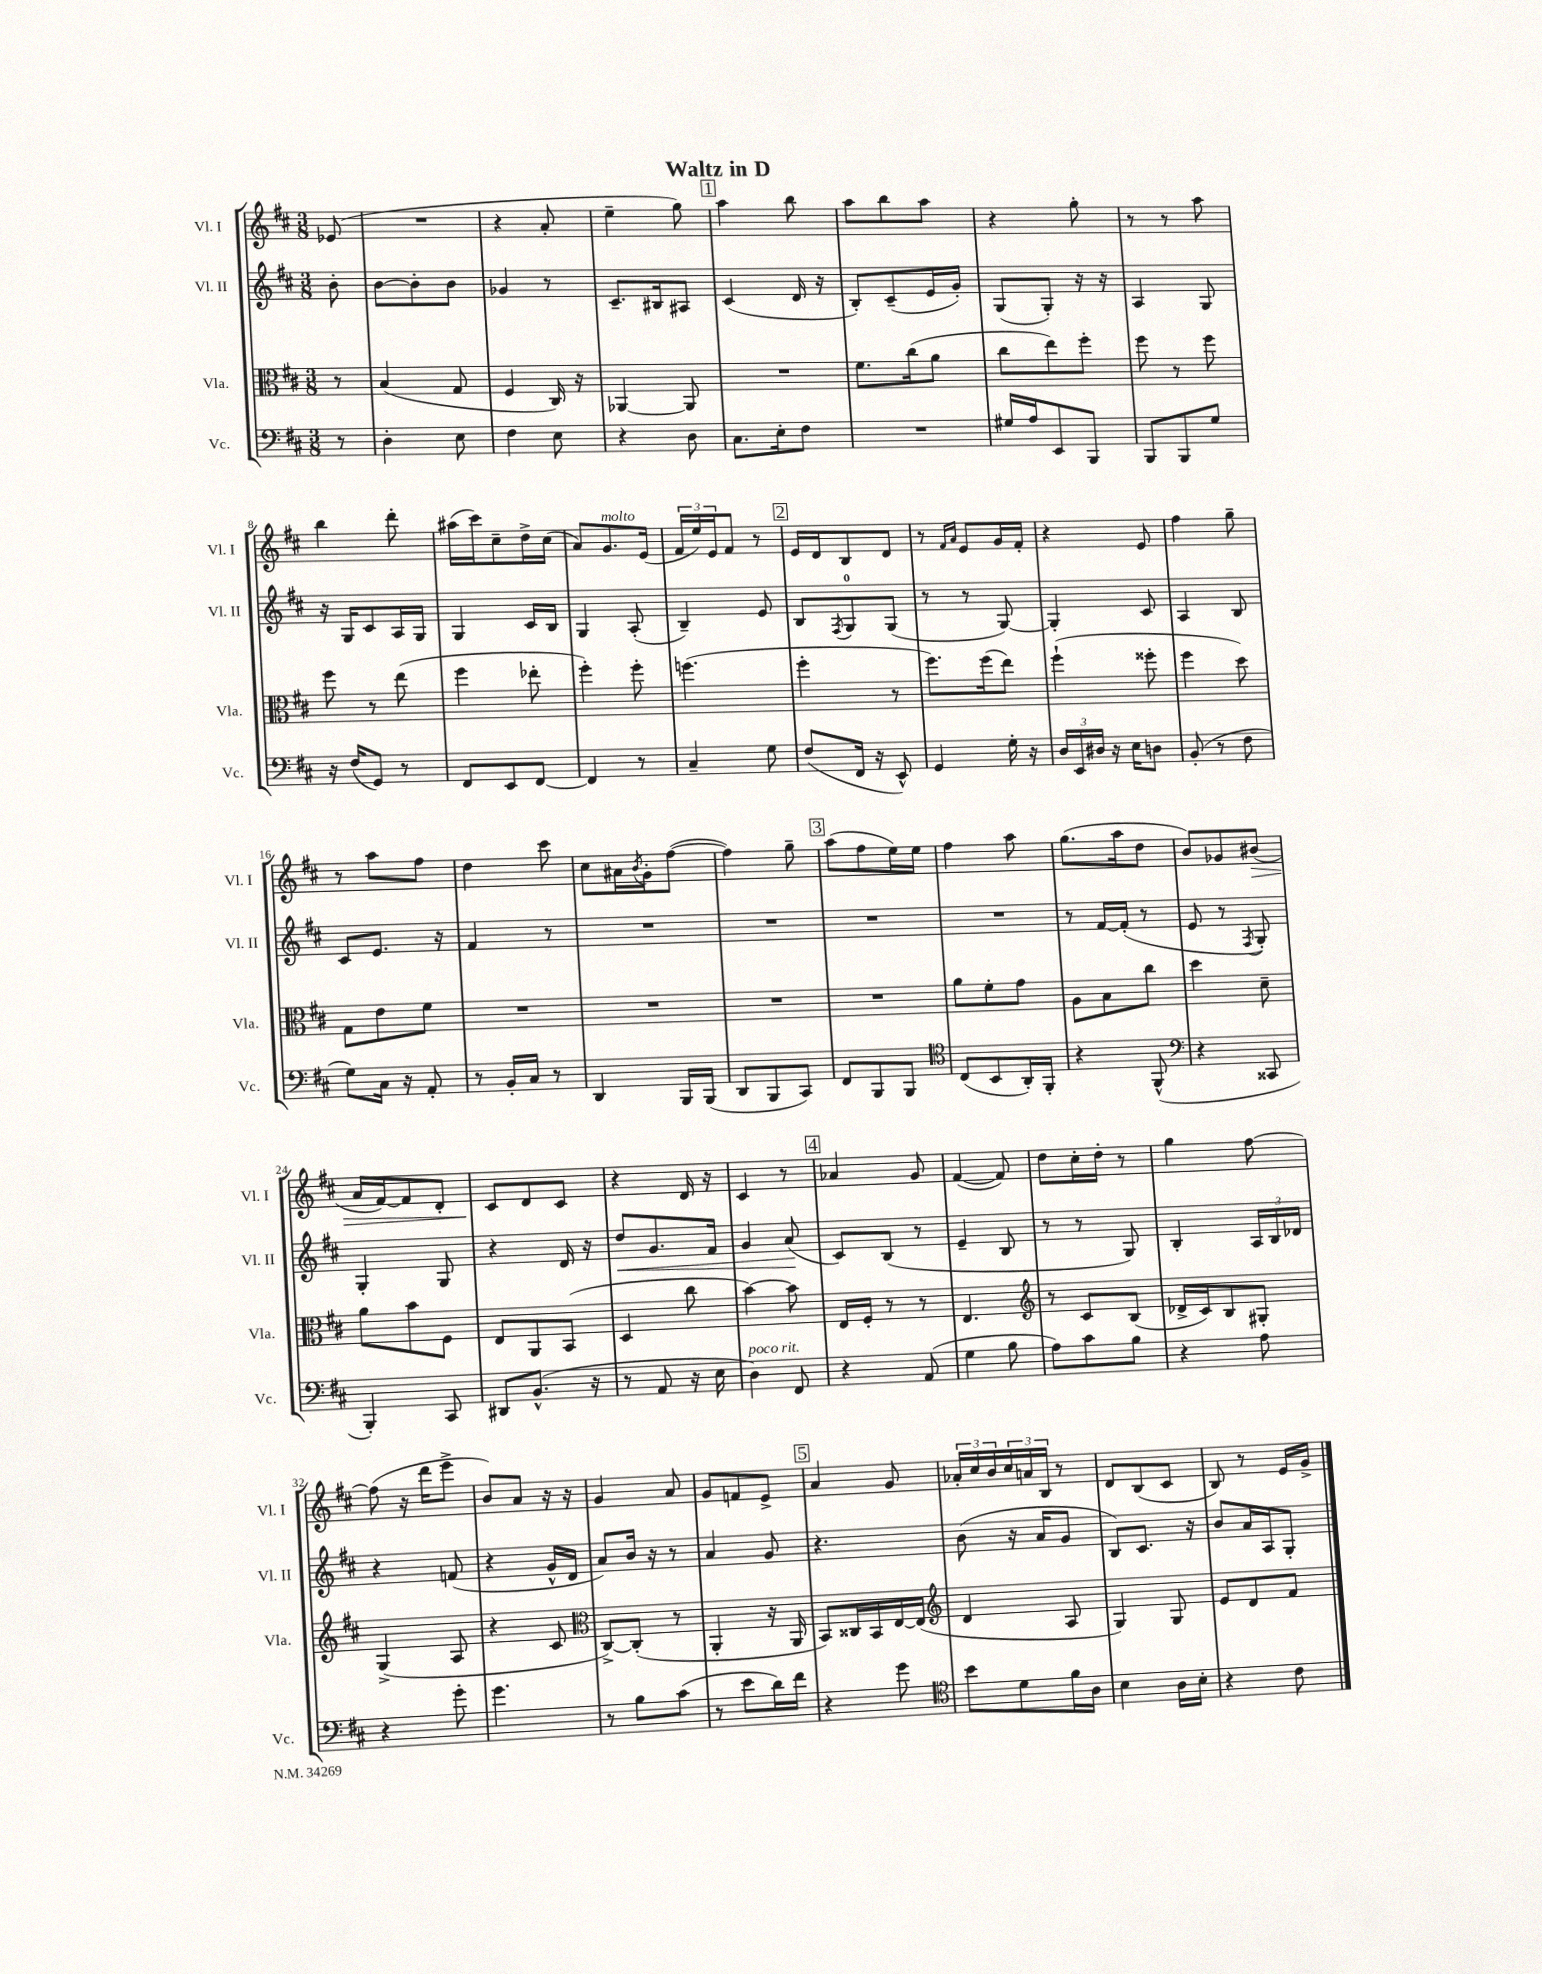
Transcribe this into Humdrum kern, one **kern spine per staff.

**kern	**kern	**kern	**kern
*staff4	*staff3	*staff2	*staff1
*clefF4	*clefC3	*clefG2	*clefG2
*k[f#c#]	*k[f#c#]	*k[f#c#]	*k[f#c#]
*M3/8	*M3/8	*M3/8	*M3/8
8r	8r	8b'	(8e-
=	=	=	=
4D'	(4B	[8b	4.r
.	.	8b']	.
8E	8G	8b	.
=	=	=	=
4F#	4F#	4g-	4r
8E	16C#)	8r	8a'
.	16r	.	.
=	=	=	=
4r	[4AA-	8.c#~	4ee~
.	.	16B#	.
8D	8AA-]	8A#	8gg)
=	=	=	=
8.C#	4.r	(4c#	4aa
16E'	.	.	.
8F#	.	16d	8bb
.	.	16r	.
=	=	=	=
4.r	8.f#	8B')	8aa
.	.	(8c#~	8bb
.	(16cc#	.	.
.	8a	16e	8aa
.	.	16g')	.
=	=	=	=
16G#	8cc#	(8G	4r
16A	.	.	.
8EE	8ee)	8G')	.
8BBB	8ff#'	16r	8gg'
.	.	16r	.
=	=	=	=
8BBB	8ff#	4A	8r
8BBB	8r	.	8r
8G	8ff#	8G	8aa
=	=	=	=
16r	8ff#	16r	4bb
(16F#	.	16G	.
8GG)	8r	8c#	.
8r	(8ee	16A	8ddd'
.	.	16G	.
=	=	=	=
8FF#	4ff#	4G	(16aa#
.	.	.	16ccc#)
8EE	.	.	8cc#~
[8FF#	8ee-'	16c#	16dd^
.	.	16B	(16cc#
=	=	=	=
4FF#]	4ff#')	4G	8a)
.	.	.	8.g
8r	8ff#'	(8A'	.
.	.	.	(16e
=	=	=	=
4C#~	(4.ff	4B~)	24f#
.	.	.	24ee)
.	.	.	24e
.	.	.	8f#
8G	.	8e	8r
=	=	=	=
(8F#	4ff#'	8B	16e
.	.	.	16d
.	.	8qF#	.
16FF#	.	8G	8B
16r	.	.	.
8EE^^)	8r	(8G	8d
=	=	=	=
4GG	8.ff#)	8r	8r
.	.	.	16qqf#
.	.	.	16qqa
.	.	8r	8e
.	(16ff#	.	.
16G'	8ee)	[8G)	16g
16r	.	.	16f#'
=	=	=	=
24D	(4ff#`	4G']	4r
24EE	.	.	.
24D#	.	.	.
16r	.	.	.
16E	.	.	.
8D	8ff##'	8c#	8e
=	=	=	=
(8BB'	4ff#	4A	4ff#
8r	.	.	.
8F#	8dd)	8B	8gg~
=	=	=	=
8G)	8G	8c#	8r
16C#	8e	8.e	8aa
16r	.	.	.
8AA'	8f#	.	8ff#
.	.	16r	.
=	=	=	=
8r	4.r	4f#	4dd
16BB'	.	.	.
16C#	.	.	.
8r	.	8r	8ccc#
=	=	=	=
4DD	4.r	4.r	8cc#
.	.	.	16a#
.	.	.	8qb
.	.	.	16g'
16BBB	.	.	([8ff#
(16BBB	.	.	.
=	=	=	=
8DD	4.r	4.r	4ff#])
8BBB	.	.	.
8CC#)	.	.	8gg~
=	=	=	=
8FF#	4.r	4.r	(8aa
8BBB	.	.	8ff#
8BBB	.	.	16ee)
.	.	.	16ee
=	=	=	=
*clefC4	*	*	*
(8C#	8a	4.r	4ff#
8BB	8f#'	.	.
16AA')	8g	.	8aa
16FF#'	.	.	.
=	=	=	=
4r	8A	8r	(8.gg
.	8B	[16f#	.
.	.	(16f#']	16aa
(8FF#^^	8cc#	8r	8dd
=	=	=	=
*clefF4	*	*	*
4r	4dd	8e	8b)
.	.	8r	8g-
.	.	8qF#	.
8CC##	8d~	8G')	(8b#
=	=	=	=
4BBB')	8a	4G'	16a
.	.	.	[16f#)
.	8b	.	8f#]
8CC#	8F#	8G	8d'
=	=	=	=
8DD#	8E	4r	8c#
(8.BB^^	8AA	.	8d
.	(8BB	16d	8c#
16r	.	16r	.
=	=	=	=
8r	4D	8dd	4r
8AA	.	8.g	.
16r	8cc#	.	16d
16E	.	16f#	16r
=	=	=	=
4D)	[4b)	4g	4c#
8FF#	8b]	(8a	8r
=	=	=	=
4r	16E	8c#)	4a-
.	16F#'	.	.
.	8r	(8B	.
(8AA	8r	8r	8g
=	=	=	=
4G	4.E	4e~	([4f#
8B	.	8B	8f#])
=	=	=	=
*	*clefG2	*	*
8A)	8r	8r	8dd
8c#	8c#	8r	16cc#'
.	.	.	16dd'
8B	(8B	8G)	8r
=	=	=	=
4r	16d-^	4B'	4gg
.	16c#)	.	.
.	8B	.	.
8A	8G#'	24A	[8ff#
.	.	24B	.
.	.	24d-	.
=	=	=	=
4r	(4G^	4r	(8ff#]
.	.	.	16r
.	.	.	16ddd
8g'	8A	(8f	8eee^
=	=	=	=
4.g	4r	4r	8b)
.	.	.	8a
.	8c#	16g^^	16r
.	.	16d	16r
=	=	=	=
*	*clefC3	*	*
8r	[8C#^)	8a)	4g
8B	(8C#']	16b	.
.	.	16r	.
(8c#	8r	8r	8a
=	=	=	=
8r	4AA'	4a	8g
8e	.	.	8f
16d)	16r	8g	8e^
16f#	16AA	.	.
=	=	=	=
4r	8BB)	4.r	4a
.	16C##	.	.
.	16BB	.	.
8g	[16E	.	8g
.	(16E]	.	.
=	=	=	=
*clefC4	*clefG2	*	*
8b	4d	(8b	24a-'
.	.	.	24cc#
.	.	.	24b
8d	.	16r	24cc#
.	.	.	24a
.	.	16a	.
.	.	.	24B
16f#	8A	8g	8r
16A	.	.	.
=	=	=	=
4B	4G)	8B)	8d
.	.	8.c#	(8B
16A	8G	.	8c#
16B'	.	16r	.
=	=	=	=
4r	8e	8b	8B)
.	8d	16a	8r
.	.	16A	.
8c#	8f#	8G'	16e
.	.	.	16g^
==	==	==	==
*-	*-	*-	*-
